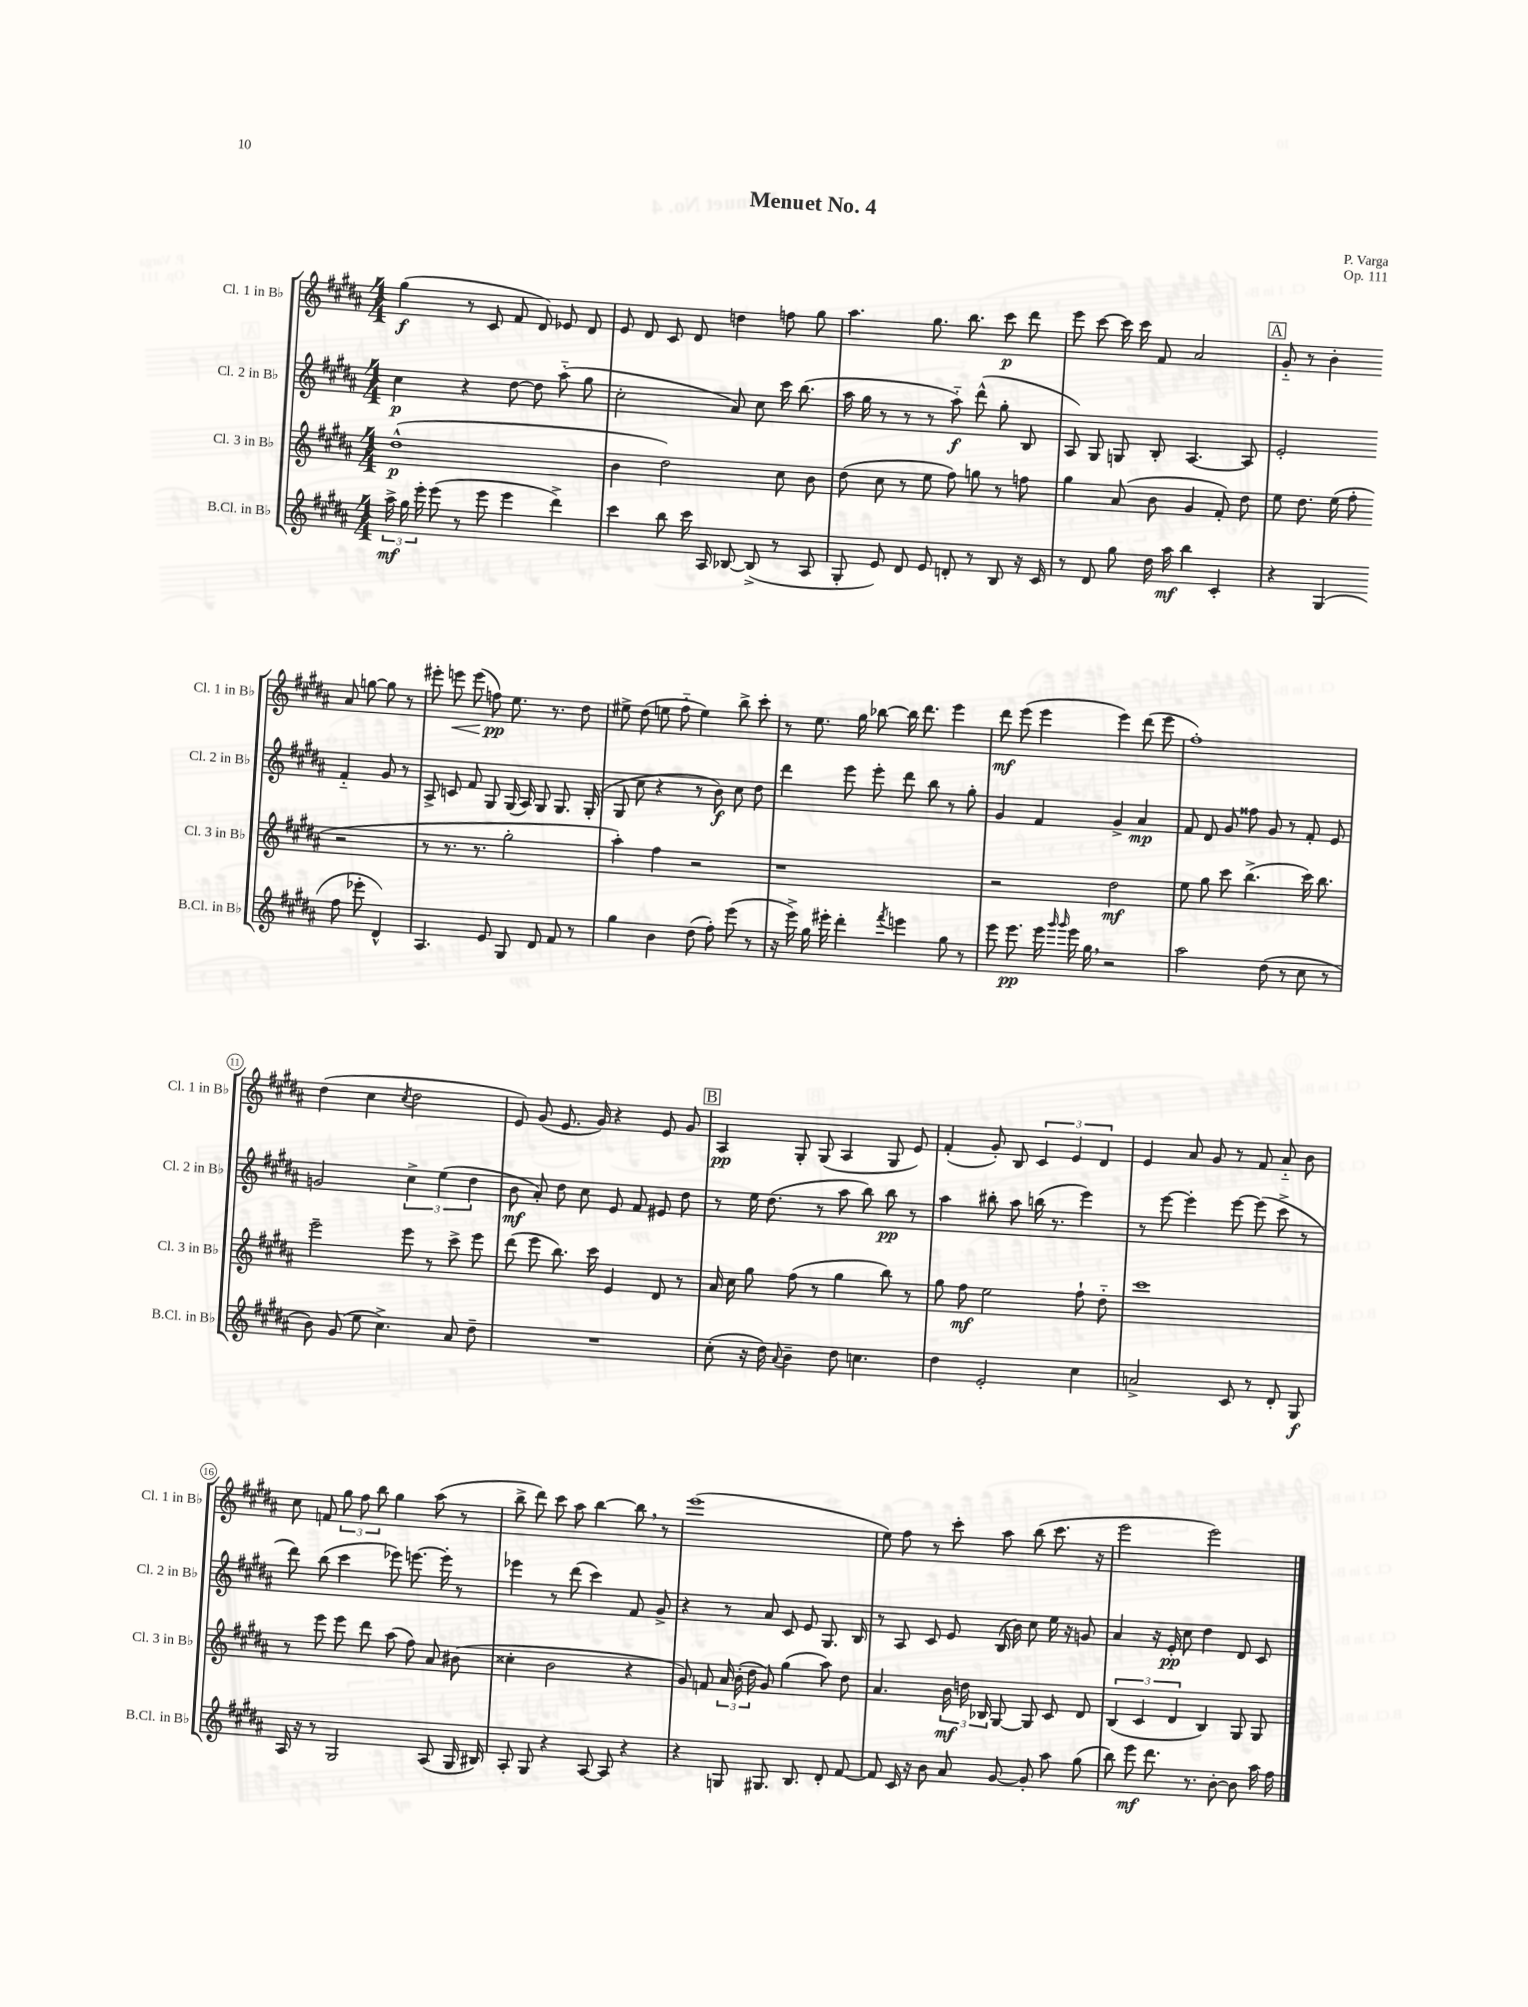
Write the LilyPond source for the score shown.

\header { title = "Menuet No. 4" composer = "P. Varga" opus = "Op. 111" }
<<
\new StaffGroup <<
\new Staff = "s0" \with { instrumentName = "Cl. 1 in Bb" shortInstrumentName = "Cl. 1 in Bb" } {
    \clef treble \key b \major \numericTimeSignature \time 4/4
    \autoBeamOff gis''4\f( r8 cis'8 fis'8 dis'8) ees'8 dis'8 |
    e'8 dis'8 cis'8 dis'8 d''4 f''8 gis''8 |
    ais''4. gis''8. b''8. cis'''8\p dis'''8 |
    e'''8 cis'''8~ cis'''16 cis'''16 fis'8 ais'2 |
    \mark \markup { \box "A" } gis'8-_ r8 b'4-. ais'8 g''8~ g''8 r8 |
    eis'''8-. e'''8\< e'''8( f''8\pp\!) e''8. r8. dis''8 |
    eis''8-> dis''8( e''8 fis''8-_ e''4) b''8-> cis'''8-. |
    r8 e''8. gis''16 bes''8~ bes''16 dis'''8. e'''4 |
    dis'''8\mf e'''8( e'''4 e'''4) dis'''8( e'''8 |
    fis''1-.) |
    dis''4( cis''4 \acciaccatura { cis''8 } dis''2 |
    e'8) gis'8( e'8. gis'16) r4 e'8 gis'8 |
    \mark \markup { \box "B" } ais4\pp gis8-. gis8( ais4 gis8 e'8) |
    fis'4-.( gis'8-.) b8 \tuplet 3/2 { cis'4 e'4 dis'4 } |
    e'4 ais'8 gis'8 r8 fis'8 ais'8-_ b'8 |
    cis''8 f'8 \tuplet 3/2 { gis''8 fis''8 b''8 } gis''4 ais''8( r8 |
    b''8-> dis'''8) cis'''8 ais''8 b''4~ b''8 \breathe r8 |
    e'''1( |
    e''8) fis''8 r8 cis'''8-. ais''8 b''8( cis'''8. r16 |
    e'''2 e'''2) \bar "|." |
}
\new Staff = "s1" \with { instrumentName = "Cl. 2 in Bb" shortInstrumentName = "Cl. 2 in Bb" } {
    \clef treble \key b \major \numericTimeSignature \time 4/4
    \autoBeamOff cis''4\p r4 dis''8~ dis''8 ais''8-_( gis''8 |
    cis''2-. ais'8) cis''8 cis'''16 b''8.( |
    ais''16 gis''16 r8 r8 r8 ais''8-_\f) dis'''8-^( gis''8-. b8 |
    ais8) gis8 g8 b8-. ais4.~ ais8 |
    \mark \markup { \box "A" } e'2-. fis'4-_ gis'8 r8 |
    ais8-> c'8 fis'8 gis8 gis16( ais16) gis8 gis8. gis16-.( |
    gis8 cis''8 r4 r8 b'8\f) cis''8 dis''8 |
    dis'''4 e'''8 e'''8-. dis'''8 b''8 r8 gis''8-. |
    gis'4 fis'4 gis'4-> ais'4\mp |
    fis'8 dis'8 gis'8 fisis''8 gis'8 r8 fis'8-. e'8 |
    g'2 \tuplet 3/2 { cis''4-> e''4( dis''4 } |
    b'8\mf ais'8-.) dis''8 cis''8 e'8 fis'8 eis'8 dis''8 |
    \mark \markup { \box "B" } r8 e''16 dis''8.( r8 ais''8 b''8) b''8\pp r8 |
    ais''4 bis''8-. ais''8 b''16( r8. e'''4) |
    r8 e'''8~ e'''4-. e'''8~ e'''8( cis'''8-> r8 |
    dis'''8) b''8( cis'''4 ees'''8) e'''8.~ e'''16-. r8 |
    ees'''4 r8 dis'''8( cis'''4) fis'8 gis'8-> |
    r4 r8 ais'8 cis'8 e'8 gis8. b16 |
    r8 ais8 cis'8 e'8 b16( b'16) cis''8 e''16 r16 g'8 |
    ais'4 r16 e'16-.\pp cis''8 dis''4 dis'8 cis'8 \bar "|." |
}
\new Staff = "s2" \with { instrumentName = "Cl. 3 in Bb" shortInstrumentName = "Cl. 3 in Bb" } {
    \clef treble \key b \major \numericTimeSignature \time 4/4
    \autoBeamOff dis''1-^\p( |
    b'4 dis''2) cis''8 b'8 |
    dis''8( cis''8 r8 e''8 fis''8) g''8 r8 f''8 |
    gis''4 ais'8( b'8 gis'4 fis'8-.) dis''8 |
    \mark \markup { \box "A" } e''8 dis''8. e''16( fis''8-. r2 |
    r8 r8. r8. gis''2-. |
    ais''4-.) fis''4 r2 |
    r1 |
    r2 dis''2\mf |
    e''8 gis''8 cis'''8 b''4.->( cis'''16) b''8. |
    e'''2-- e'''8 r8 cis'''8-> e'''8 |
    dis'''8( e'''8 b''8.) cis'''16 e'4 dis'8 r8 |
    \mark \markup { \box "B" } ais'16 cis''16 gis''8 fis''8( r8 gis''4 b''8) r8 |
    gis''8 fis''8\mf e''2 fis''8-! dis''8-_ |
    cis'''1 |
    r8 e'''8 e'''8 dis'''8 ais''8( fis''8) ais'8 bis'8( |
    cisis''4-. b'2 r4 |
    gis'8) f'8 \tuplet 3/2 { ais'16 b'16-.( dis''16 } gis'8) gis''4( ais''8) dis''8 |
    ais'4. \tuplet 3/2 { b'16\mf d''16 bes16 } gis8~ gis8 cis'8 dis'8 |
    \tuplet 3/2 { b4( cis'4 dis'4 } b4) gis8 gis8 \bar "|." |
}
\new Staff = "s3" \with { instrumentName = "B.Cl. in Bb" shortInstrumentName = "B.Cl. in Bb" } {
    \clef treble \key b \major \numericTimeSignature \time 4/4
    \autoBeamOff \tuplet 3/2 { ais''16->\mf gis''16 e'''16-. } e'''8( r8 e'''8 e'''4 dis'''4->) |
    cis'''4 b''8 cis'''16 ais16 bes8~ bes8->( r8 ais8 |
    gis8-. e'8) dis'8 e'8 d'8-. r8 b8 r16 cis'16 |
    r8 dis'8 gis''8 dis''16 ais''16\mf b''4 cis'4-. |
    \mark \markup { \box "A" } r4 gis4( fis''8 ees'''8-. dis'4-^) |
    ais4. e'8 gis8 dis'8 fis'8 r8 |
    gis''4 b'4 dis''8( fis''8-.) e'''8( r8 |
    r16 e'''16->) gis''16 eis'''16-. dis'''4-. \acciaccatura { fis'''8 } e'''4 gis''8 r8 |
    e'''8 e'''8.\pp e'''16 \grace { gis'''16 gis'''16 } e'''16 gis''16 \breathe r2 |
    ais''2 dis''8( r8 cis''8 r8 |
    b'8) gis'8( e''8 cis''4.->) ais'8 dis''8-- |
    R1 |
    \mark \markup { \box "B" } cis''8-.( r16 dis''16) \appoggiatura { ais'8 } b'4-- dis''8 c''4. |
    dis''4 e'2-. cis''4 |
    a'2-> cis'8 r8 dis'8-. gis8\f |
    ais16 r16 r8 gis2 ais8( gis16 bis16) |
    ais8-. gis8 r4 ais8~ ais8 r4 |
    r4 g8 gis8. b8. dis'8-. fis'8~ |
    fis'8 cis'16 r16 b'8 ais'8 gis'8~ gis'8-. ais''8 gis''8( |
    b''8) e'''8\mf dis'''8. r8. b'8~-. b'8 ais''16 fis''16 \bar "|." |
}
>>
>>
\layout { \context { \Score \override BarNumber.stencil = #(make-stencil-circler 0.1 0.3 ly:text-interface::print) } }
